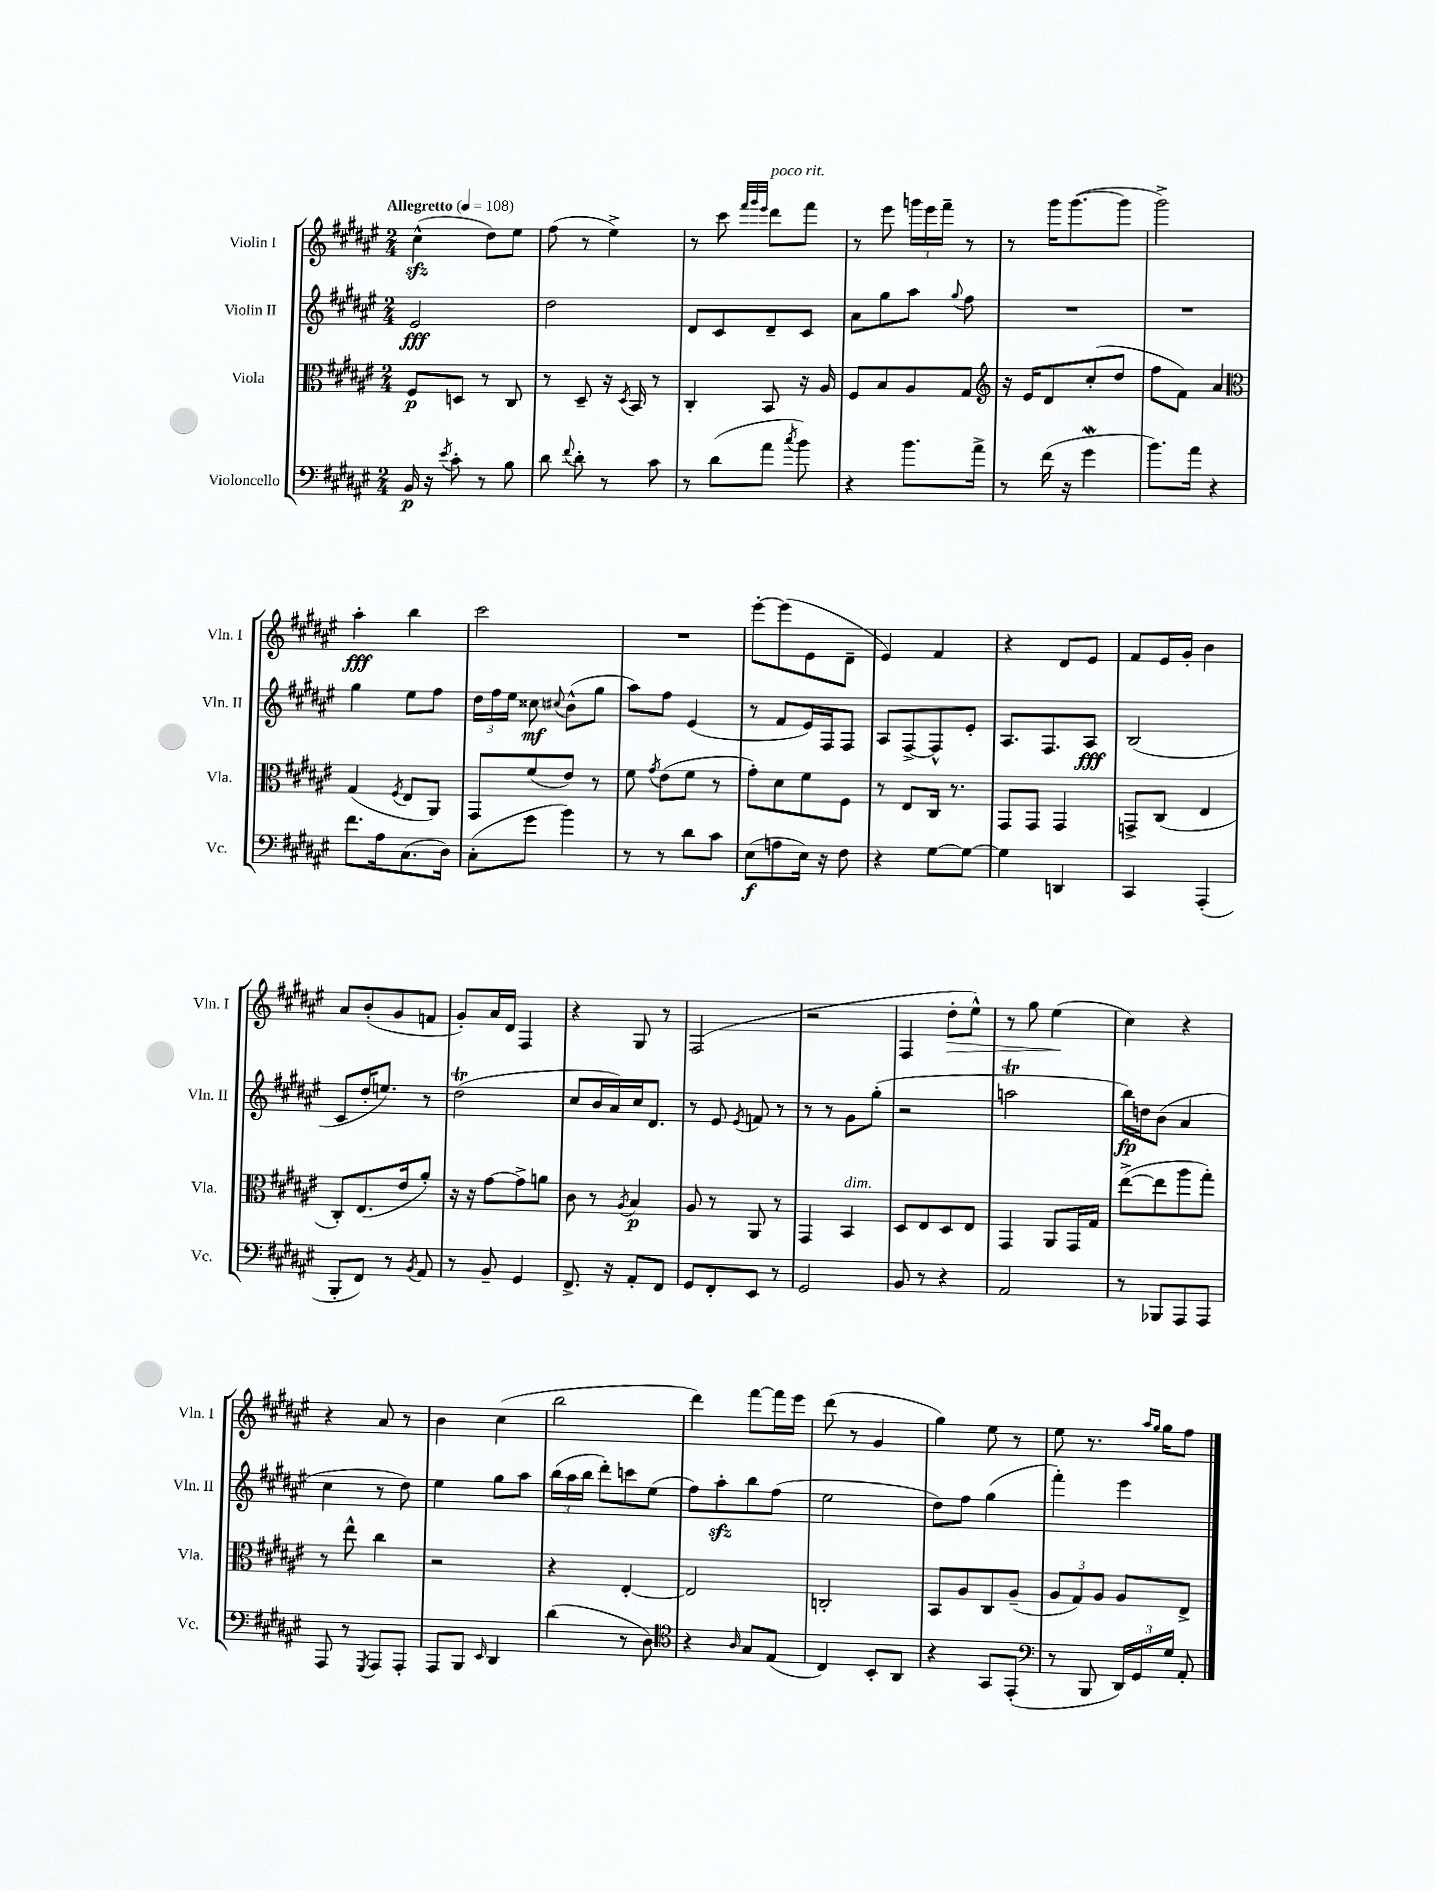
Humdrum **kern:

**kern	**dynam	**kern	**dynam	**kern	**dynam	**kern	**dynam
*part4	*part4	*part3	*part3	*part2	*part2	*part1	*part1
*staff4	*staff4	*staff3	*staff3	*staff2	*staff2	*staff1	*staff1
*I"Violoncello	*	*I"Viola	*	*I"Violin II	*	*I"Violin I	*
*I'Vc.	*	*I'Vla.	*	*I'Vln. II	*	*I'Vln. I	*
*clefF4	*	*clefC3	*	*clefG2	*	*clefG2	*
*k[f#c#g#d#a#e#]	*	*k[f#c#g#d#a#e#]	*	*k[f#c#g#d#a#e#]	*	*k[f#c#g#d#a#e#]	*
*M2/4	*	*M2/4	*	*M2/4	*	*M2/4	*
*MM108	*	*MM108	*	*MM108	*	*MM108	*
=1	=1	=1	=1	=1	=1	=1	=1
!	!	!	!	!	!	!LO:TX:a:B:t=Allegretto	!
16BB/	p	8F#/L	p	2e#/	fff	(4cc#zz^^\	.
16r	.	.	.	.	.	.	.
8qe#/	.	.	.	.	.	.	.
8c#'\	.	8Dn/J	.	.	.	.	.
8r	.	8r	.	.	.	8dd#\L)	.
8B\	.	8C#/	.	.	.	8ee#\J	.
=2	=2	=2	=2	=2	=2	=2	=2
8d#\	.	8r	.	2dd#\	.	(8ff#\	.
8qqf#/	.	.	.	.	.	.	.
8d#'\	.	8D#~/	.	.	.	8r	.
8r	.	16r	.	.	.	4ee#^\)	.
.	.	8qD#/	.	.	.	.	.
.	.	16BB/	.	.	.	.	.
8c#\	.	8r	.	.	.	.	.
=3	=3	=3	=3	=3	=3	=3	=3
8r	.	4C#'/	.	8d#/L	.	8r	.
(8d#\L	.	.	.	8c#/	.	8ccc#\	.
.	.	.	.	.	.	32qqfff#/LLL	.
.	.	.	.	.	.	32qqggg#/	.
.	.	.	.	.	.	32qqeee#/JJJ	.
!	!	!	!	!	!	!LO:TX:a:i:t=poco rit.	!
8a#\J	.	8BB/	.	8d#~/	.	8ddd#\L	.
8qcc#/	.	.	.	.	.	.	.
8b\)	.	16r	.	8c#/J	.	8fff#\J	.
.	.	16A#/	.	.	.	.	.
=4	=4	=4	=4	=4	=4	=4	=4
4r	.	8F#/L	.	8a#\L	.	8r	.
.	.	8B/	.	8gg#\	.	8eee#\	.
8.b\L	.	8A#/	.	8aa#\J	.	24gggn\LL	.
.	.	.	.	.	.	24eee#\	.
.	.	.	.	.	.	24fff#~\JJ	.
.	.	.	.	8qqgg#/	.	.	.
.	.	8G#/J	.	8ff#\	.	8r	.
16a#^\Jk	.	.	.	.	.	.	.
=5	=5	=5	=5	=5	=5	=5	=5
*	*	*clefG2	*	*	*	*	*
8r	.	16r	.	2r	.	8r	.
.	.	16e#/KL	.	.	.	.	.
(16f#\	.	8d#/	.	.	.	16ggg#\KL	.
16r	.	.	.	.	.	([8.ggg#\	.
4g#W\	.	(8cc#'/	.	.	.	.	.
.	.	8dd#/J	.	.	.	8ggg#\J]	.
=6	=6	=6	=6	=6	=6	=6	=6
8.b\L)	.	8ff#\L	.	2r	.	2ggg#^\)	.
.	.	8f#\J)	.	.	.	.	.
16a#\Jk	.	.	.	.	.	.	.
4r	.	4a#/	.	.	.	.	.
!!LO:LB:g=z
=7	=7	=7	=7	=7	=7	=7	=7
*	*	*clefC3	*	*	*	*	*
8.f#\L	.	(4G#/	.	4gg#\	.	4aa#'\	fff
16A#\k	.	.	.	.	.	.	.
.	.	8qF#/	.	.	.	.	.
(8.C#\	.	8E#/L	.	8ee#\L	.	4bb\	.
.	.	8AA#/J)	.	8ff#\J	.	.	.
16D#\Jk)	.	.	.	.	.	.	.
=8	=8	=8	=8	=8	=8	=8	=8
(8C#'\L	.	8GG#/L	.	24dd#\LL	.	2ccc#\	.
.	.	.	.	24ff#\	.	.	.
.	.	.	.	24ee#\JJ	.	.	.
8g#\J	.	(8f#/	.	8cc##X\	mf	.	.
.	.	.	.	8qqcc#X/	.	.	.
4b\)	.	8e#/J)	.	(8b^^\L	.	.	.
.	.	8r	.	8gg#\J	.	.	.
=9	=9	=9	=9	=9	=9	=9	=9
8r	.	8f#\	.	8aa#\L)	.	2r	.
.	.	8qg#/	.	.	.	.	.
8r	.	(8e#\L	.	8ff#\J	.	.	.
8d#\L	.	8f#\J	.	(4e#/	.	.	.
8c#\J	.	8r	.	.	.	.	.
=10	=10	=10	=10	=10	=10	=10	=10
(8E#\L	f	8g#'\L)	.	8r	.	[8eee#'\L	.
8An\	.	8d#\	.	8f#/L	.	(8eee#\]	.
16E#\Jk)	.	8f#\	.	16e#/L)	.	8e#\	.
16r	.	.	.	16F#/J	.	.	.
8F#\	.	8F#\J	.	8F#/J	.	8d#~\J	.
=11	=11	=11	=11	=11	=11	=11	=11
4r	.	8r	.	8A#/L	.	4e#/)	.
.	.	8E#/L	.	[8F#^/	.	.	.
[8G#\L	.	16C#/Jk	.	8F#^^/]	.	4f#/	.
.	.	8.r	.	.	.	.	.
8G#\J_	.	.	.	8e#'/J	.	.	.
=12	=12	=12	=12	=12	=12	=12	=12
4G#\]	.	8GG#/L	.	8.A#/L	.	4r	.
.	.	8GG#/J	.	.	.	.	.
.	.	.	.	8.F#/	.	.	.
4DDn/	.	4GG#/	.	.	.	8d#/L	.
.	.	.	.	8A#/J	fff	8e#/J	.
=13	=13	=13	=13	=13	=13	=13	=13
4CC#/	.	8GGn^/L	.	(2B/	.	8f#/L	.
.	.	(8C#/J	.	.	.	16e#/L	.
.	.	.	.	.	.	16g#'/JJ	.
(4AAA#'/	.	4E#/	.	.	.	4b\	.
!!LO:LB:g=z
=14	=14	=14	=14	=14	=14	=14	=14
8BBB'/L	.	8C#'/L)	.	8c#/L	.	8a#/L	.
8FF#/J)	.	(8.E#/	.	16dd#'/K	.	(8b'/	.
.	.	.	.	8.een/J)	.	.	.
8r	.	.	.	.	.	8g#/	.
.	.	16e#/k	.	.	.	.	.
8qBB/	.	.	.	.	.	.	.
8AA#/	.	8a#'/J)	.	8r	.	8fn/J	.
=15	=15	=15	=15	=15	=15	=15	=15
8r	.	16r	.	(2dd#T\	.	8g#'/L)	.
.	.	16r	.	.	.	.	.
8BB~/	.	[8g#\L	.	.	.	16a#/L	.
.	.	.	.	.	.	16d#/JJ	.
4GG#/	.	8g#^\]	.	.	.	4F#/	.
.	.	8an\J	.	.	.	.	.
=16	=16	=16	=16	=16	=16	=16	=16
8.FF#^/	.	8c#\	.	8cc#/L	.	4r	.
.	.	8r	.	16b/L	.	.	.
16r	.	.	.	16a#/)	.	.	.
.	.	8qA#/	.	.	.	.	.
8AA#'/L	.	4B/	p	16cc#/J	.	8G#/	.
.	.	.	.	8.d#/J	.	.	.
8FF#/J	.	.	.	.	.	8r	.
=17	=17	=17	=17	=17	=17	=17	=17
8GG#/L	.	8A#/	.	8r	.	(2F#/	.
8FF#'/	.	8r	.	8e#/	.	.	.
.	.	.	.	8qe#/	.	.	.
8EE#/J	.	8AA#/	.	8fn/	.	.	.
8r	.	8r	.	8r	.	.	.
=18	=18	=18	=18	=18	=18	=18	=18
2GG#/	.	4GG#/	.	8r	.	2r	.
.	.	.	.	8r	.	.	.
!	!	!LO:TX:a:i:t=dim.	!	!	!	!	!
.	.	4BB/	.	8g#\L	.	.	.
.	.	.	.	(8gg#'\J	.	.	.
=19	=19	=19	=19	=19	=19	=19	=19
8BB/	.	8D#/L	.	2r	.	4F#/	.
8r	.	8E#/	.	.	.	.	.
!	!	!	!	!	!	!	!LO:HP:b
4r	.	8D#/	.	.	.	8dd#'\L	>
.	.	8E#/J	.	.	.	8ee#^^\J)	.
=20	=20	=20	=20	=20	=20	=20	=20
2AA#/	.	4GG#/	.	2aanT\	.	8r	.
.	.	.	.	.	.	8gg#\	.
.	.	8AA#/L	.	.	.	(4ee#\	.
.	.	16GG#/L	.	.	.	.	.
.	.	16G#/JJ	.	.	.	.	.
.	.	.	.	.	.	.	]
=21	=21	=21	=21	=21	=21	=21	=21
8r	.	([8ee#^\L	.	16bb\LL)	fp	4cc#\)	.
.	.	.	.	16ddn\J	.	.	.
8BBB-X/L	.	8ee#\]	.	(8b\J	.	.	.
8AAA#/	.	8aa#\	.	4a#/	.	4r	.
8AAA#/J	.	8gg#'\J)	.	.	.	.	.
!!LO:LB:g=z
=22	=22	=22	=22	=22	=22	=22	=22
8AAA#/	.	8r	.	4cc#\	.	4r	.
8r	.	8ee#^^\	.	.	.	.	.
8qGGG#/	.	.	.	.	.	.	.
8AAA#/L	.	4cc#\	.	8r	.	8a#/	.
8AAA#'/J	.	.	.	8dd#\)	.	8r	.
=23	=23	=23	=23	=23	=23	=23	=23
8AAA#/L	.	2r	.	4ee#\	.	4b\	.
8BBB/J	.	.	.	.	.	.	.
16qqEE#/	.	.	.	.	.	.	.
4DD#/	.	.	.	8gg#\L	.	(4cc#\	.
.	.	.	.	8aa#\J	.	.	.
=24	=24	=24	=24	=24	=24	=24	=24
(4d#\	.	4r	.	(24bb\LL	.	2bb\	.
.	.	.	.	24aa#\	.	.	.
.	.	.	.	24bb\JJ	.	.	.
.	.	.	.	8ddd#'\L)	.	.	.
8r	.	[4E#'/	.	8cccn\	.	.	.
8D#\)	.	.	.	(8ee#\J	.	.	.
=25	=25	=25	=25	=25	=25	=25	=25
*clefC4	*	*	*	*	*	*	*
4r	.	2E#/]	.	8ff#\L)	.	4ddd#\)	.
.	.	.	.	8aa#zz'\	.	.	.
16qqA#/	.	.	.	.	.	.	.
8G#/L	.	.	.	8bb\	.	[8fff#\L	.
(8E#/J	.	.	.	(8ff#\J	.	16fff#\L]	.
.	.	.	.	.	.	16eee#\JJ	.
=26	=26	=26	=26	=26	=26	=26	=26
4C#/)	.	2Cn'/	.	2ee#\	.	(8ddd#\	.
.	.	.	.	.	.	8r	.
8BB'/L	.	.	.	.	.	4g#/	.
8AA#/J	.	.	.	.	.	.	.
=27	=27	=27	=27	=27	=27	=27	=27
4r	.	8BB/L	.	8dd#\L)	.	4gg#\)	.
.	.	8A#/	.	8ff#\J	.	.	.
8GG#/L	.	8C#/	.	(4gg#\	.	8ee#\	.
(8EE#'/J	.	(8A#~/J	.	.	.	8r	.
=28	=28	=28	=28	=28	=28	=28	=28
*clefF4	*	*	*	*	*	*	*
8r	.	12A#/L	.	4fff#'\)	.	8ee#\	.
.	.	12G#/)	.	.	.	.	.
8BBB/	.	.	.	.	.	8.r	.
.	.	12A#/J	.	.	.	.	.
24DD#/LL)	.	8A#/L	.	4eee#\	.	.	.
24GG#/	.	.	.	.	.	.	.
.	.	.	.	.	.	16qqaa#/LL	.
.	.	.	.	.	.	16qqgg#/JJ	.
.	.	.	.	.	.	16gg#\KL	.
24G#/JJ	.	.	.	.	.	.	.
8AA#'/	.	8E#^/J	.	.	.	8ff#\J	.
==	==	==	==	==	==	==	==
*-	*-	*-	*-	*-	*-	*-	*-
